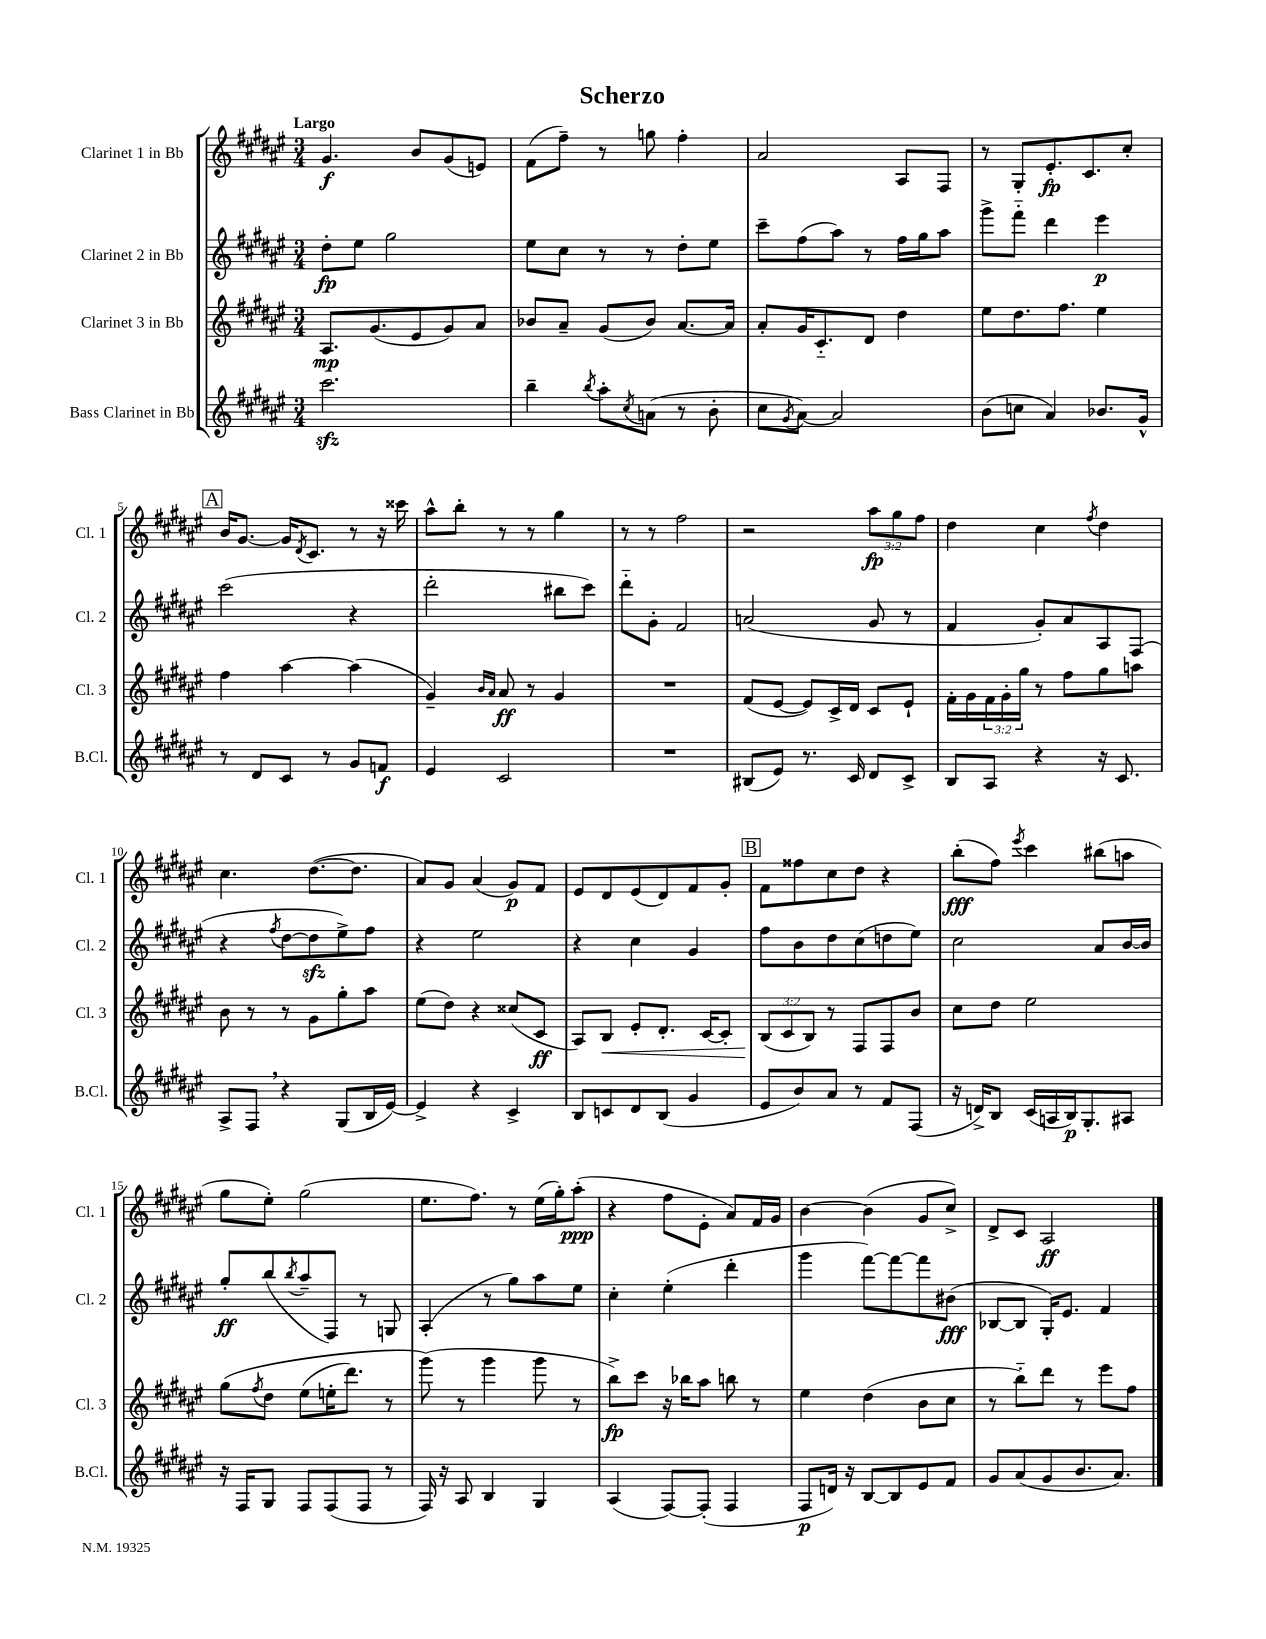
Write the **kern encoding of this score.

**kern	**dynam	**kern	**dynam	**kern	**dynam	**kern	**dynam
*part4	*part4	*part3	*part3	*part2	*part2	*part1	*part1
*staff4	*staff4	*staff3	*staff3	*staff2	*staff2	*staff1	*staff1
*I"Bass Clarinet in Bb	*	*I"Clarinet 3 in Bb	*	*I"Clarinet 2 in Bb	*	*I"Clarinet 1 in Bb	*
*I'B.Cl.	*	*I'Cl. 3	*	*I'Cl. 2	*	*I'Cl. 1	*
*clefG2	*	*clefG2	*	*clefG2	*	*clefG2	*
*k[f#c#g#d#a#e#]	*	*k[f#c#g#d#a#e#]	*	*k[f#c#g#d#a#e#]	*	*k[f#c#g#d#a#e#]	*
*M3/4	*	*M3/4	*	*M3/4	*	*M3/4	*
=1	=1	=1	=1	=1	=1	=1	=1
!	!	!	!	!	!	!LO:TX:a:B:t=Largo	!
2.ccc#zz\	.	8.A#/L	mp	8dd#'\L	fp	4.g#/	f
.	.	.	.	8ee#\J	.	.	.
.	.	(8.g#/	.	.	.	.	.
.	.	.	.	2gg#\	.	.	.
.	.	8e#/	.	.	.	8b/L	.
.	.	8g#/)	.	.	.	(8g#/	.
.	.	8a#/J	.	.	.	8en/J)	.
=2	=2	=2	=2	=2	=2	=2	=2
4bb~\	.	8b-X/L	.	8ee#\L	.	(8f#\L	.
.	.	8a#~/J	.	8cc#\J	.	8ff#~\J)	.
8qbb/	.	.	.	.	.	.	.
8aa#'\L	.	(8g#/L	.	8r	.	8r	.
8qcc#/	.	.	.	.	.	.	.
(8an\J	.	8b-/J)	.	8r	.	8ggn\	.
8r	.	[8.a#/L	.	8dd#'\L	.	4ff#'\	.
8b'\	.	.	.	8ee#\J	.	.	.
.	.	16a#/Jk]	.	.	.	.	.
=3	=3	=3	=3	=3	=3	=3	=3
8cc#\L	.	8a#'/L	.	8ccc#~\L	.	2a#/	.
8qg#/	.	.	.	.	.	.	.
[8a#\J)	.	16g#/K	.	(8ff#\	.	.	.
.	.	8.c#/	.	.	.	.	.
2a#/]	.	.	.	8aa#\J)	.	.	.
.	.	8d#/J	.	8r	.	.	.
.	.	4dd#\	.	16ff#\LL	.	8A#/L	.
.	.	.	.	16gg#\J	.	.	.
.	.	.	.	8aa#\J	.	8F#/J	.
=4	=4	=4	=4	=4	=4	=4	=4
(8b\L	.	8ee#\L	.	8ggg#^\L	.	8r	.
8ccn\J	.	8.dd#\	.	8fff#\J	.	8G#'/L	.
4a#/)	.	.	.	4ddd#\	.	8.e#'/	fp
.	.	8.ff#\J	.	.	.	.	.
.	.	.	.	.	.	8.c#/	.
8.b-X/L	.	4ee#\	.	4eee#\	p	.	.
.	.	.	.	.	.	8cc#'/J	.
16g#^^/Jk	.	.	.	.	.	.	.
!!LO:LB:g=z
!!LO:REH:place=s1:t=A
=5	=5	=5	=5	=5	=5	=5	=5
8r	.	4ff#\	.	(2ccc#\	.	16b/KL	.
.	.	.	.	.	.	[8.g#/J	.
8d#/L	.	.	.	.	.	.	.
8c#/J	.	[4aa#\	.	.	.	16g#/KL]	.
.	.	.	.	.	.	8qd#/	.
.	.	.	.	.	.	8.c#/J	.
8r	.	.	.	.	.	.	.
8g#/L	.	(4aa#\]	.	4r	.	8r	.
8fn/J	f	.	.	.	.	16r	.
.	.	.	.	.	.	16ccc##X\	.
=6	=6	=6	=6	=6	=6	=6	=6
4e#/	.	4g#~/)	.	2ddd#'\	.	8aa#^^\L	.
.	.	.	.	.	.	8bb'\J	.
.	.	16qqb/LL	.	.	.	.	.
.	.	16qqa#/JJ	.	.	.	.	.
2c#/	.	8a#/	ff	.	.	8r	.
.	.	8r	.	.	.	8r	.
.	.	4g#/	.	8bb#X\L	.	4gg#\	.
.	.	.	.	8ccc#\J)	.	.	.
=7	=7	=7	=7	=7	=7	=7	=7
2.r	.	2.r	.	8ddd#\L	.	8r	.
.	.	.	.	8g#'\J	.	8r	.
.	.	.	.	2f#/	.	2ff#\	.
=8	=8	=8	=8	=8	=8	=8	=8
(8B#X/L	.	(8f#/L	.	(2an/	.	2r	.
8e#/J)	.	[8e#/J	.	.	.	.	.
8.r	.	8e#/L])	.	.	.	.	.
.	.	16c#^/L	.	.	.	.	.
16c#/	.	16d#/JJ	.	.	.	.	.
8d#/L	.	8c#/L	.	8g#/	.	12aa#\L	fp
.	.	.	.	.	.	12gg#\	.
8c#^/J	.	8e#`/J	.	8r	.	.	.
.	.	.	.	.	.	12ff#\J	.
=9	=9	=9	=9	=9	=9	=9	=9
8B/L	.	16f#'\LL	.	4f#/	.	4dd#\	.
.	.	16g#\	.	.	.	.	.
8A#/J	.	24f#\	.	.	.	.	.
.	.	24g#'\	.	.	.	.	.
.	.	24gg#\JJ	.	.	.	.	.
4r	.	8r	.	8g#'/L)	.	4cc#\	.
.	.	8ff#\L	.	8a#/	.	.	.
.	.	.	.	.	.	8qff#/	.
16r	.	8gg#\	.	8A#/	.	4dd#\	.
8.c#/	.	.	.	.	.	.	.
.	.	8aan\J	.	(8F#/J	.	.	.
!!LO:LB:g=z
=10	=10	=10	=10	=10	=10	=10	=10
8A#^/L	.	8b\	.	4r	.	4.cc#\	.
8F#,/J	.	8r	.	.	.	.	.
.	.	.	.	8qff#/	.	.	.
4r	.	8r	.	[8dd#\L	.	.	.
.	.	8g#\L	.	8dd#zz\]	.	([8.dd#\L	.
(8G#/L	.	8gg#'\	.	8ee#^\)	.	.	.
.	.	.	.	.	.	8.dd#\J]	.
16B/L	.	8aa#\J	.	8ff#\J	.	.	.
[16e#/JJ)	.	.	.	.	.	.	.
=11	=11	=11	=11	=11	=11	=11	=11
4e#^/]	.	(8ee#\L	.	4r	.	8a#/L)	.
.	.	8dd#\J)	.	.	.	8g#/J	.
4r	.	4r	.	2ee#\	.	(4a#/	.
4c#^/	.	(8cc##X/L	.	.	.	8g#/L)	p
.	.	8c#/J	ff	.	.	8f#/J	.
=12	=12	=12	=12	=12	=12	=12	=12
8B/L	.	8A#/L)	.	4r	.	8e#/L	.
!	!	!	!LO:HP:b	!	!	!	!
8cn/	.	8B/J	<	.	.	8d#/	.
8d#/	.	8e#'/L	.	4cc#\	.	(8e#/	.
(8B/J	.	8.d#'/J	.	.	.	8d#/)	.
4g#/	.	.	.	4g#/	.	8f#/	.
.	.	[16c#/KL	.	.	.	.	.
.	.	8c#'/J]	.	.	.	8g#'/J	.
!!LO:REH:place=s1:t=B
=13	=13	=13	=13	=13	=13	=13	=13
8e#/L	.	(12B/L	.	8ff#\L	.	8f#\L	.
.	.	12c#/	[	.	.	.	.
8b/)	.	.	.	8b\	.	8ff##X\	.
.	.	12B/J)	.	.	.	.	.
8a#/J	.	8r	.	8dd#\	.	8cc#\	.
8r	.	8F#/L	.	(8cc#\	.	8dd#\J	.
8f#/L	.	8F#/	.	8ddn\	.	4r	.
(8F#/J	.	8b/J	.	8ee#\J)	.	.	.
=14	=14	=14	=14	=14	=14	=14	=14
16r	.	8cc#\L	.	2cc#\	.	(8bb'\L	fff
16dn^/KL)	.	.	.	.	.	.	.
8B/J	.	8dd#\J	.	.	.	8ff#\J)	.
.	.	.	.	.	.	8qeee#/	.
(16c#/LL	.	2ee#\	.	.	.	4ccc#\	.
16An/	.	.	.	.	.	.	.
16B/J)	p	.	.	.	.	.	.
8.G#'/	.	.	.	.	.	.	.
.	.	.	.	8a#/L	.	(8bb#X\L	.
8A#X/J	.	.	.	[16b/L	.	8aan\J	.
.	.	.	.	16b/JJ]	.	.	.
!!LO:LB:g=z
=15	=15	=15	=15	=15	=15	=15	=15
16r	.	(8gg#\L	.	8gg#'/L	ff	8gg#\L	.
16F#/KL	.	.	.	.	.	.	.
.	.	8qff#/	.	.	.	.	.
8G#/J	.	8dd#\J	.	(8bb/	.	8ee#'\J)	.
.	.	.	.	8qbb/	.	.	.
8F#/L	.	(8ee#\L	.	8aa#~/	.	(2gg#\	.
(8F#/	.	16een'\K	.	8F#/J)	.	.	.
.	.	8.ddd#\J)	.	.	.	.	.
8F#/J	.	.	.	8r	.	.	.
8r	.	8r	.	8Gn/	.	.	.
=16	=16	=16	=16	=16	=16	=16	=16
16F#/)	.	(8ggg#\)	.	(4A#'/	.	8.ee#\L	.
16r	.	.	.	.	.	.	.
8A#/	.	8r	.	.	.	.	.
.	.	.	.	.	.	8.ff#\J)	.
4B/	.	4ggg#\	.	8r	.	.	.
.	.	.	.	8gg#\L)	.	8r	.
4G#/	.	8ggg#\	.	8aa#\	.	(16ee#\LL	.
.	.	.	.	.	.	16gg#'\J)	.
.	.	8r	.	8ee#\J	.	(8aa#'\J	ppp
=17	=17	=17	=17	=17	=17	=17	=17
(4A#/	.	8bb^\L)	fp	4cc#'\	.	4r	.
.	.	8ccc#\J	.	.	.	.	.
[8F#/L)	.	16r	.	(4ee#'\	.	8ff#\L	.
.	.	16bb-X\KL	.	.	.	.	.
(8F#'/J]	.	8aa#\J	.	.	.	8e#'\J	.
4F#/	.	8bbn\	.	4ddd#'\	.	8a#/L)	.
.	.	8r	.	.	.	16f#/L	.
.	.	.	.	.	.	16g#/JJ	.
=18	=18	=18	=18	=18	=18	=18	=18
8F#/L	p	4ee#\	.	4ggg#\	.	[4b\	.
16dn/Jk)	.	.	.	.	.	.	.
16r	.	.	.	.	.	.	.
[8B/L	.	(4dd#\	.	[8fff#\L)	.	(4b\]	.
8B/]	.	.	.	8fff#\_	.	.	.
8e#/	.	8b\L	.	8fff#\]	.	8g#/L	.
8f#/J	.	8cc#\J	.	(8b#X\J	fff	8cc#^/J)	.
=19	=19	=19	=19	=19	=19	=19	=19
8g#/L	.	8r	.	[8B-X/L	.	8d#^/L	.
(8a#/	.	8bb\L)	.	8B-/J]	.	8c#/J	.
8g#/	.	8ddd#\J	.	16G#'/KL)	.	2A#/	ff
.	.	.	.	8.e#/J	.	.	.
8.b/	.	8r	.	.	.	.	.
.	.	8eee#\L	.	4f#/	.	.	.
8.a#/J)	.	.	.	.	.	.	.
.	.	8ff#\J	.	.	.	.	.
==	==	==	==	==	==	==	==
*-	*-	*-	*-	*-	*-	*-	*-
